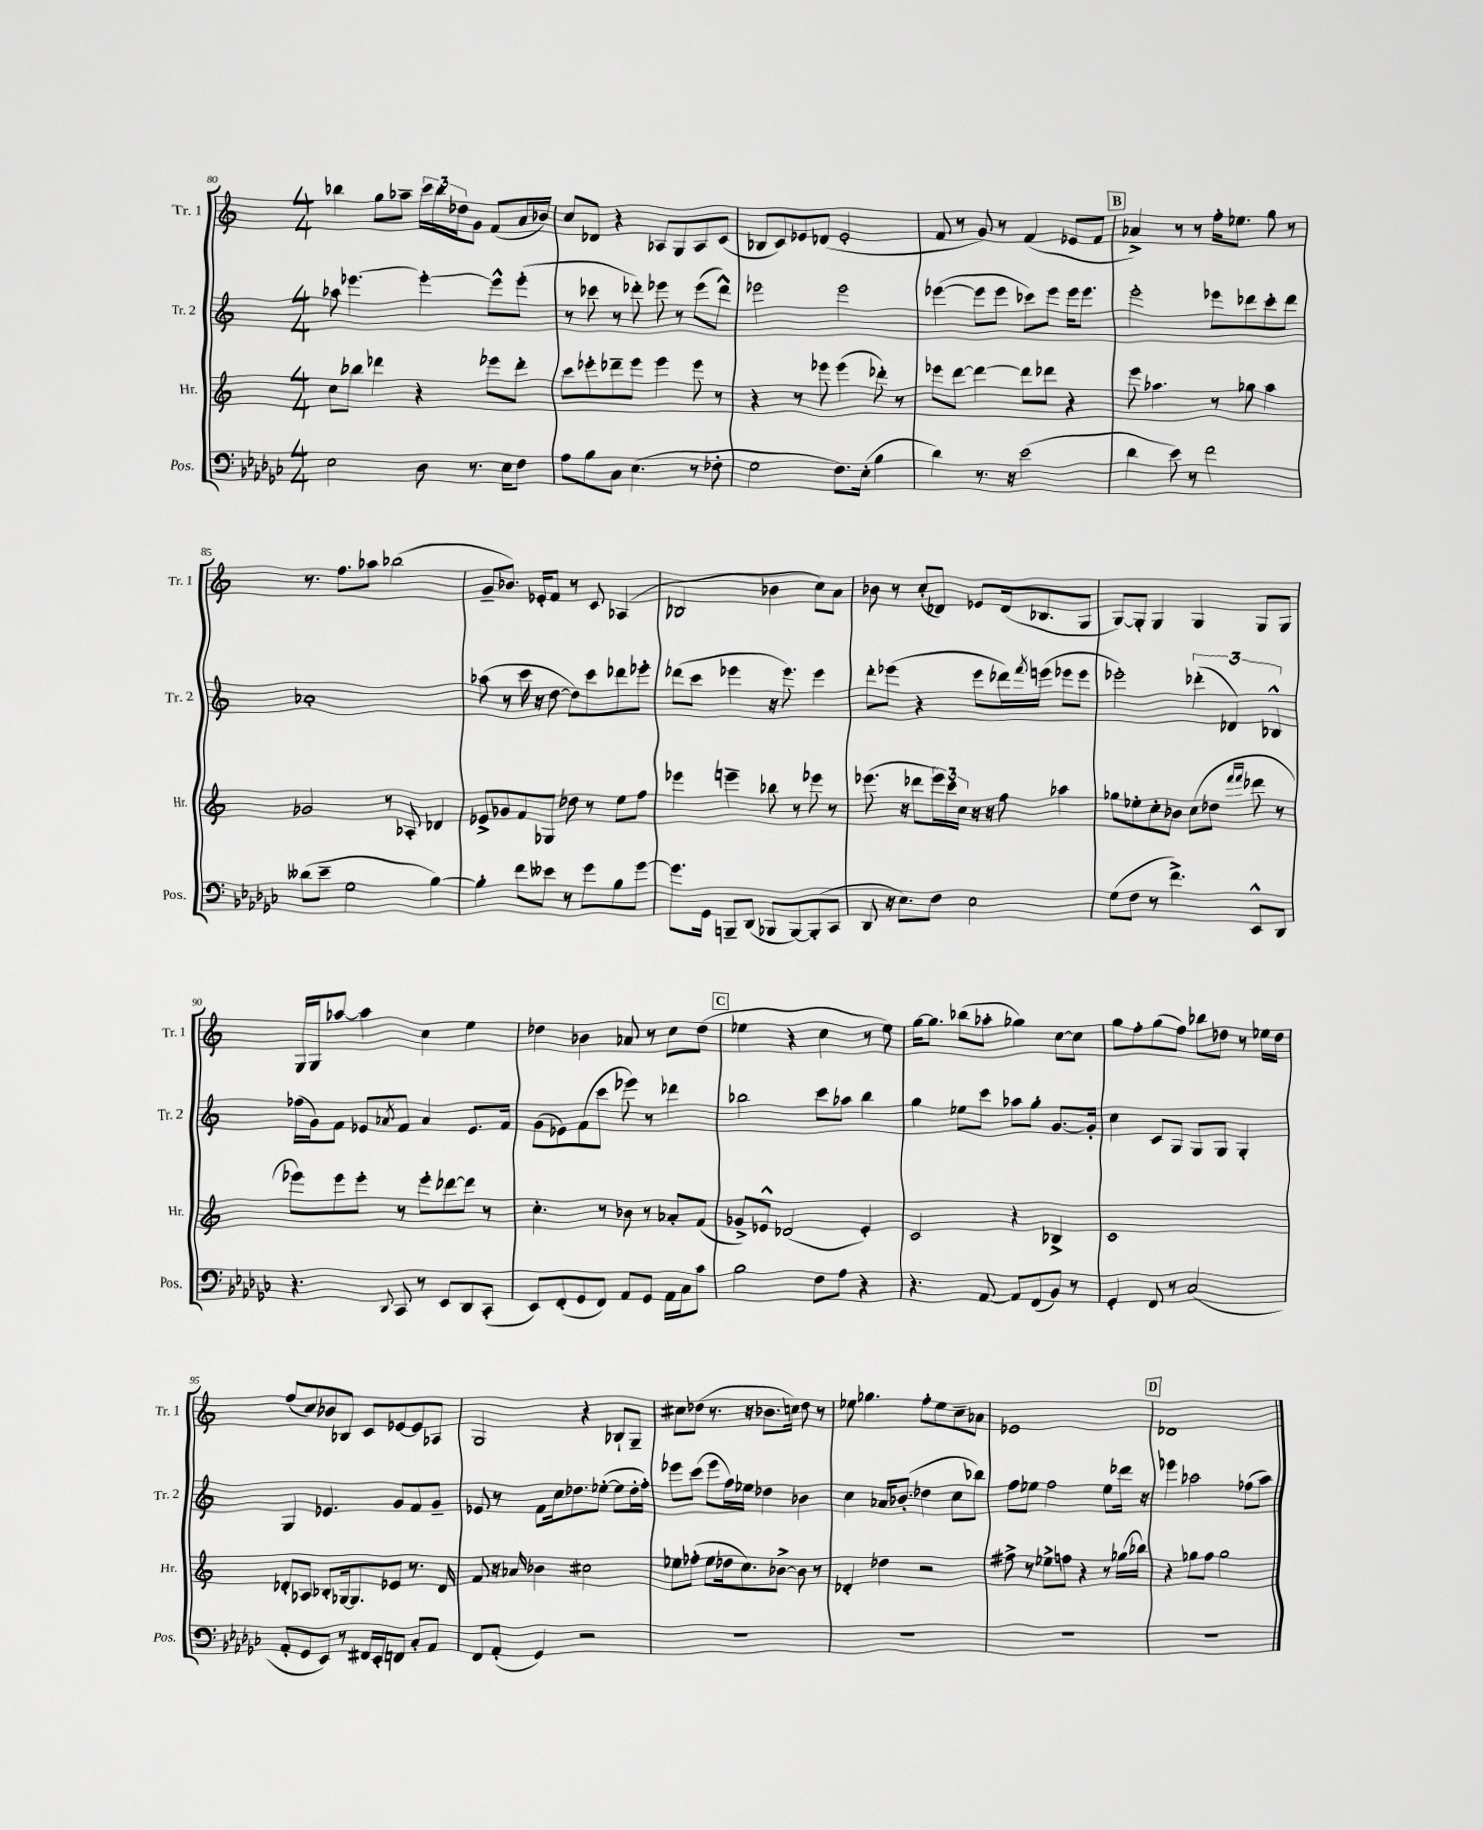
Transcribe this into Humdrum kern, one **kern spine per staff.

**kern	**kern	**kern	**kern
*part4	*part3	*part2	*part1
*staff4	*staff3	*staff2	*staff1
*I"Pos.	*I"Hr.	*I"Tr. 2	*I"Tr. 1
*I'Pos.	*I'Hr.	*I'Tr. 2	*I'Tr. 1
*clefF4	*clefG2	*clefG2	*clefG2
*k[b-e-a-d-g-c-]	*k[]	*k[]	*k[]
*M4/4	*M4/4	*M4/4	*M4/4
=80	=80	=80	=80
2E-\	8cc\L	8aa-X\	4bb-X\
.	8bb-X\J	[4.eee-X\	.
.	4ddd-X\	.	8gg\L
.	.	.	8aa-X~\J
8D-\	4r	4eee-'\_	24ccc\LL
.	.	.	24bb-\
.	.	.	24dd-X\J
8.r	.	.	8g\J
.	8eee-X\L	8eee-^^\L]	(8f/L
16E-\KL	.	.	.
8F\J	8ddd-'\J	(8eee-'\J	16a/L
.	.	.	16b-X/JJ)
=81	=81	=81	=81
8A-\L	8ccc\L	8r	8cc/L
8B-\	8eee-X'\	8ccc-X\	8d-X/J
8C-\J	8ddd-X~\	8r	4r
(4.E-\	8eee-\J	8ddd-X'\)	.
.	4eee-\	8eee-X\	8A-X/L
.	.	8r	8G/
8r	8eee-\	(8eee-\L	8A-/
8F-X'\	8r	8ddd-^^\J)	(8c/J
=82	=82	=82	=82
2G-\	4r	2eee-X\	8B-X/L
.	.	.	8c/)
.	8r	.	8e-X/
.	8eee-X\	.	(8d-X/J
8.F\L)	(4eee-\	2eee-\	2e-'/
(16E-'\Jk	.	.	.
4B-\	8ddd-X'\)	.	.
.	8r	.	.
=83	=83	=83	=83
4d-\)	8eee-X\L	([4eee-X\	8f/
.	[8ddd\J	.	8r
8.r	4ddd\_	8eee-\L]	8g/)
.	.	8eee-\J	8r
16r	.	.	.
(2e-\	8ddd\L]	8ccc-X\L)	(4f/
.	8ddd-X\J	8eee-\J	.
.	4r	16eee-\KL	8e-X/L
.	.	8.eee-\J	.
.	.	.	8f/J
!!LO:REH:place=s1:t=B
=84	=84	=84	=84
4d-\	8eee\	2eee'\	4a-X^/)
.	4.aa-X\	.	.
8e-\)	.	.	8r
8r	.	.	8r
2f\	8r	8eee-X\L	16ff'\KL
.	.	.	8.ee-X\J
.	8gg-X\	8ddd-X\	.
.	4aa-\	8ccc'\	8gg\
.	.	8ddd-\J	8r
!!LO:LB:g=z
=85	=85	=85	=85
(8d--X\L	2g-X/	1a-X'	8.r
8e-~\J	.	.	.
.	.	.	8.ff\L
2G-\	.	.	.
.	.	.	8aa-X\J
.	8r	.	(2bb-X\
.	8A-X'/	.	.
[4B-\)	4d-X/	.	.
=86	=86	=86	=86
4B-'\]	8e-X^/L	(8aa-X\	8g~/L
.	8g-X/	8r	8.b-X/J)
8f\L	8f/	16ccc\	.
.	.	16r	16e-X'/KL
8e--X\J	8G-X/J	[8dd\	8f/J
8r	8dd-X\	8dd\L])	8r
8g-\L	8r	8ccc\	8c/
8B-\	8ee\L	8ddd-X\	(4A-X/
[8g-\J	8ff\J	8eee-X'\J	.
=87	=87	=87	=87
8.g-\L]	4eee-X\	(8ddd-X\L	2B-X/
.	.	8ccc\J	.
16GG-\Jk	.	.	.
8BBBn~/L	4eeen~\	4eee-X\	.
(8DD-/J	.	.	.
8BBB-X/L	8bb-X\	16r	4b-X\
.	.	8.eee-\)	.
[8BBB-/)	8r	.	.
(8BBB-'/]	8eee-X\	4eee-\	8cc\L)
8CC-/J	8r	.	8a\J
=88	=88	=88	=88
8DD-/	(8.eee-X\	8ddd'\L	8b-X\
16r	.	(8eee-X\J	8r
8.E-\L)	16r	.	.
.	8ddd-X\L	4r	(8cc'/L
8F\J	24eee-\L)	.	8d-X/J)
.	24ccc\	.	.
.	24cc\JJ	.	.
2E-\	16r	8eee-\L	8e-X/L
.	16r	.	.
.	8ff\	16ddd-X\L)	(16d-/k
.	.	8qfff/	.
.	.	(16eeen\JJ	8.B-X/
.	4aa-X\	8eee-X\L	.
.	.	8eee-\J	8G/J
=89	=89	=89	=89
(8G-\L	8gg-X\L	2eee-X'\)	[8G/L)
8F\J	8ee-X'\	.	8G'/J]
8r	8cc'\	.	4G/
4.f^\)	8b-X\J	.	.
.	(8cc\L	(6ddd-X'\	4G/
.	8dd-X\J	.	.
.	.	6d-X/)	.
.	16qqfff/LL	.	.
.	16qqfff/JJ	.	.
8EE-^^/L	8ddd-X\	.	8G/L
.	.	6B-X^^/	.
8DD-/J	8r	.	8G/J
!!LO:LB:g=z
=90	=90	=90	=90
4.r	8eee-X\L)	(16ff-X\LL	16G/LL
.	.	16g\J)	16G/J
.	8eee-\	8f\J	[8aa-X/J
.	8eee-'\J	8e-X/L	4aa-\]
8qqDD-/	.	8qa-X/	.
8CC-/	8r	8f/J	.
8r	8eee-'\L	4a-/	4cc\
8EE-/L	[8ddd-X\	.	.
8DD-/	8ddd-\J]	8.e-/L	4ee\
(8CC-'/J	8r	.	.
.	.	16f/Jk	.
=91	=91	=91	=91
8EE-/L)	4.cc'\	(8g\L	4dd-X\
(8FF'/	.	8e-X\)	.
8GG-/	.	(8f\	4b-X\
8FF/J)	8r	8ccc\J	.
8AA-/L	8b-X\	8eee-X\)	8a-X/
8GG-/J	8r	8r	8r
16AA-\LL	8a-X'/L	4ddd-X\	8cc\L
16C-\J	.	.	.
8c-\J	(8f/J	.	(8dd-\J
!!LO:REH:place=s1:t=C
=92	=92	=92	=92
2B-\	8g-X^/L)	2bb-X\	4ee-X\
.	8e-X^^/J	.	.
.	(2d-X/	.	4r
8F\L	.	8ccc\L	4cc\
8A-\J	.	8aa-X\J	.
4r	4e-'/)	4bb-\	8r
.	.	.	8ee-\)
=93	=93	=93	=93
4.r	2c/	4gg\	[16gg\KL
.	.	.	8.gg\J]
.	.	8ee-X\L	(8bb-X\L
[8AA-/	.	8ccc\J	8aa-X'\J
8AA-/L]	4r	8aa-X\L	4gg-X\)
(8FF/	.	8gg'\J	.
8BB-/J)	4B-X^/	[8.g/L	[8cc\L
8r	.	.	8cc\J]
.	.	16g'/Jk]	.
=94	=94	=94	=94
4GG-'/	1c	4cc\	8gg\L
.	.	.	8ff'\
8FF/	.	8c/L	(8gg\
8r	.	8G/J	8ff\J)
(2C-/	.	8G/L	8bb-X\L
.	.	8G/J	8dd-X\J
.	.	4G'/	8r
.	.	.	16ee-X\LL
.	.	.	16dd-\JJ
!!LO:LB:g=z
=95	=95	=95	=95
8AA-'/L	8d-X'/L	4G/	(8ff/L
8GG-/	8A-X/J	.	8cc/)
8EE-/J)	8B-X'/L	4.e-X/	8b-X/
8r	[16G-X/k	.	8B-X/J
.	8.G-/]	.	.
16FF#X/LL	.	.	8c/L
16EE-'/J	.	.	.
8FFn/J	8e-X/J	8g/L	[8e-X/
8C-'/L	8.r	8f/	8e-/]
8AA-/J	.	8g~/J	8A-X/J
.	16d-/	.	.
=96	=96	=96	=96
8FF/L	8f/	8e-X/	2G/
(8AA-'/J	16r	8r	.
.	16a-X/	.	.
4GG-/)	4b-X\	8f\L	.
.	.	16cc\k	.
.	.	8.dd-X\	.
2r	2cc#X\	.	4r
.	.	([8ee-X'\J	.
.	.	8ee-\L]	8B-X`/L
.	.	16dd-'\L	8G~/J
.	.	16ff'\JJ)	.
=97	=97	=97	=97
1r	8ee-X\L	8eee-X\L	8cc#X\L
.	(8ff-X'\J	(8ccc\J	(8dd-X\J
.	8ee-\L	8eee-\L	8.r
.	16dd-X\k	16ff\L)	.
.	8.cc\)	16ee-X\JJ	16r
.	.	4dd-X\	8.b-X\L
.	[8b-X^\J	.	.
.	.	.	16ccn\Jk)
.	8b-\]	4b-X\	8dd-\
.	8r	.	8r
=98	=98	=98	=98
1r	4d-X'/	4cc\	8ee-X\
.	.	.	4.gg-X\
.	4dd-X\	16a-X/KL	.
.	.	(8.b-X'/J	.
.	2r	4dd-X\	8ff'\L
.	.	.	8ee-\
.	.	8cc\L	8cc~\
.	.	8bb-X\J)	8a-X\J
=99	=99	=99	=99
1r	8ff#X^\	8ff\L	1e-X
.	8r	8ee-X\J	.
.	8ee-X^\L	2ff\	.
.	8ffn\J	.	.
.	4r	.	.
.	8r	8ee-\L	.
.	(16gg-X\LL	16ddd-X\Jk	.
.	16bb-X\JJ)	16r	.
!!LO:REH:place=s1:t=D
=100	=100	=100	=100
1r	4r	4eee-X\	1d-X
.	8gg-X\L	2aa-X\	.
.	8ff\J	.	.
.	2gg-\	.	.
.	.	(8ff-X\L	.
.	.	8aa-\J)	.
==	==	==	==
*-	*-	*-	*-
